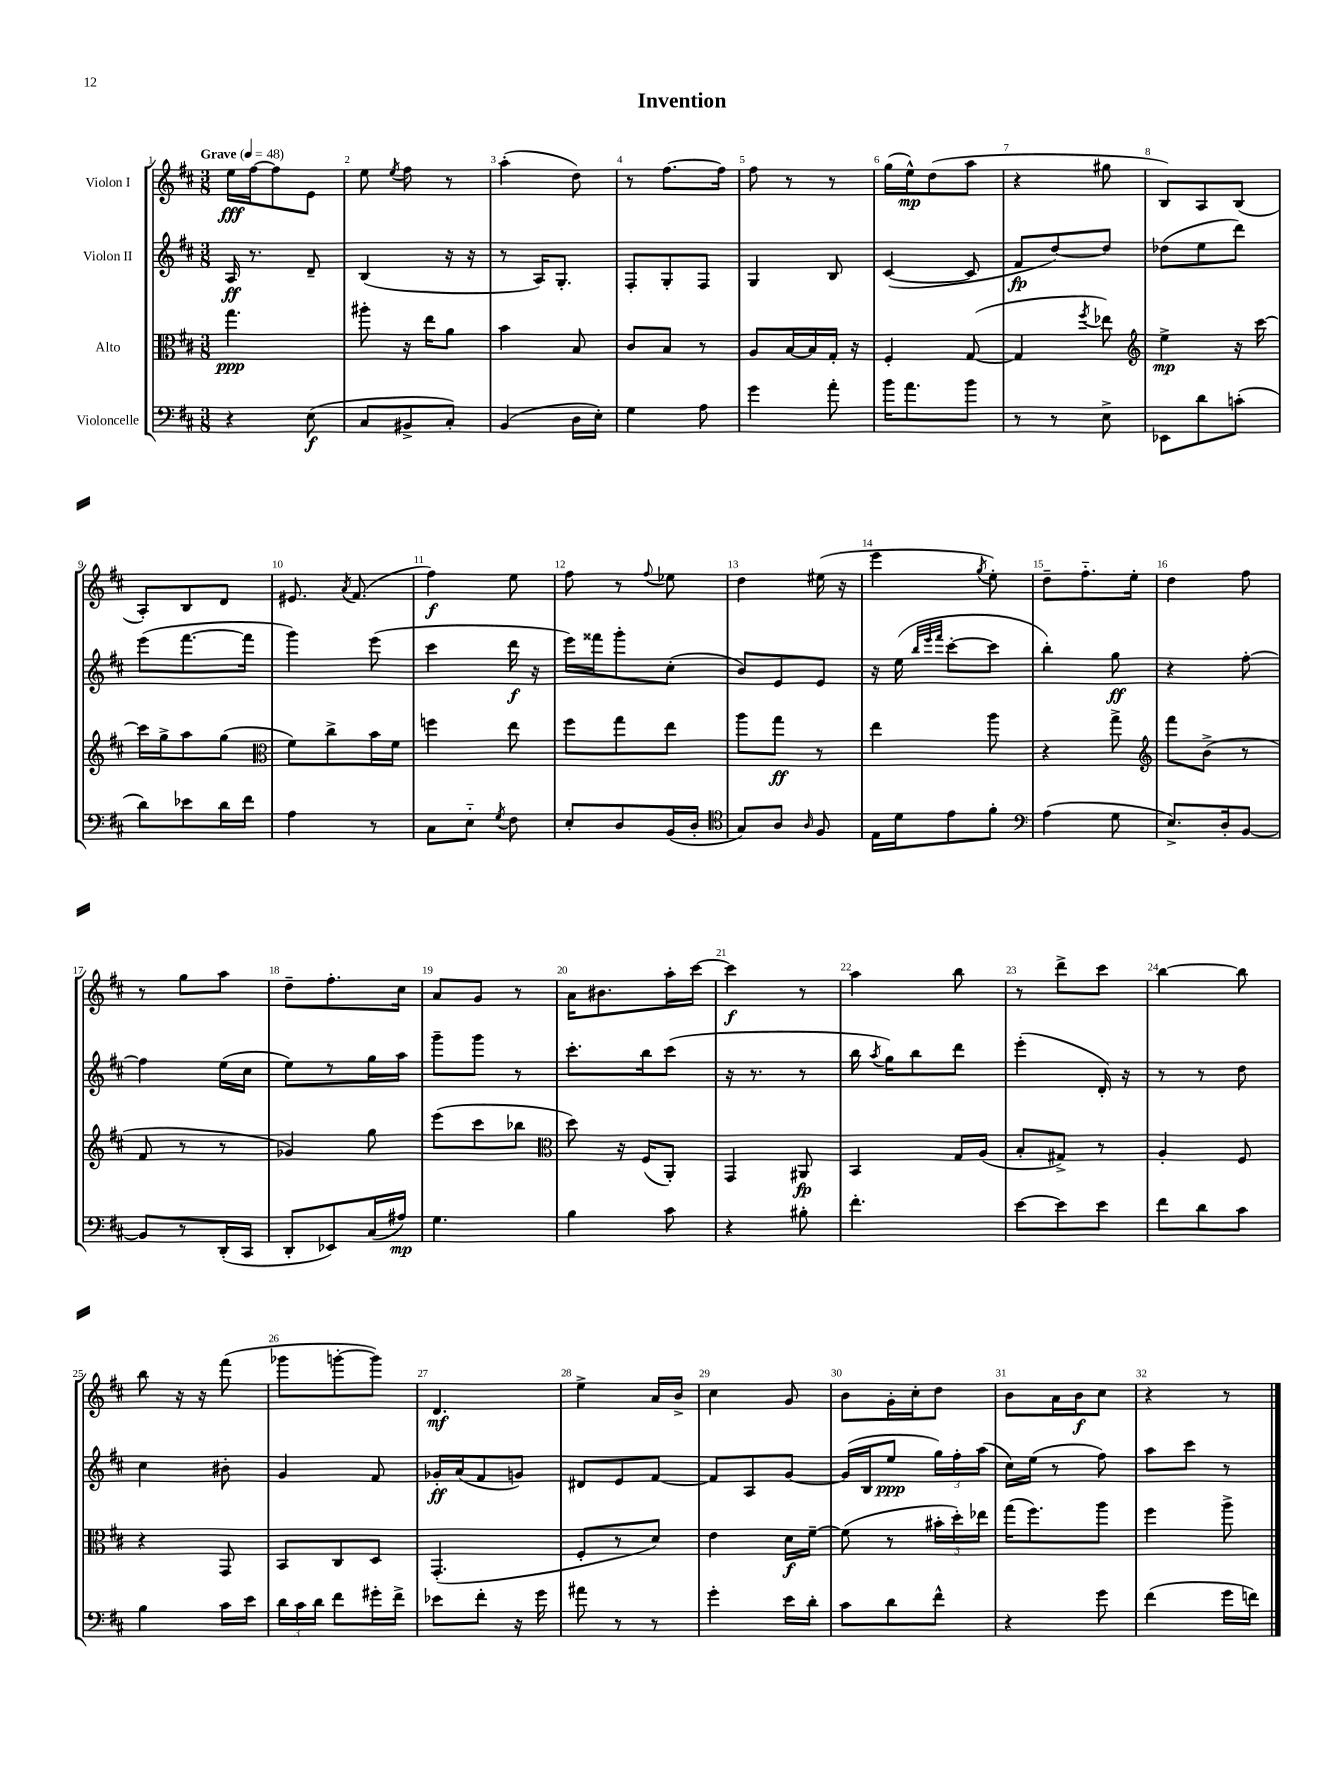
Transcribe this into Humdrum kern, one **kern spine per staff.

**kern	**kern	**kern	**kern
*staff4	*staff3	*staff2	*staff1
*clefF4	*clefC3	*clefG2	*clefG2
*k[f#c#]	*k[f#c#]	*k[f#c#]	*k[f#c#]
*M3/8	*M3/8	*M3/8	*M3/8
*MM48	*MM48	*MM48	*MM48
4r	4.gg	16A	16ee
.	.	8.r	[16ff#
.	.	.	8ff#]
(8E	.	8d~	8e
=	=	=	=
8C#	8aa#'	(4B	8ee
.	.	.	8qee
8BB#^	16r	.	8ff#
.	16ee	.	.
8C#')	8a	16r	8r
.	.	16r	.
=	=	=	=
(4BB	4b	8r	(4aa'
.	.	16A)	.
.	.	8.G'	.
16D	8B	.	8dd)
16E')	.	.	.
=	=	=	=
4G	8c#	8F#'	8r
.	8B	8G'	[8.ff#
8A	8r	8F#	.
.	.	.	16ff#]
=	=	=	=
4g	8A	4G	8ff#
.	[16B	.	8r
.	16B]	.	.
8a'	16G'	8B	8r
.	16r	.	.
=	=	=	=
16b	4F#'	([4c#	(16gg
8.a	.	.	16ee^^)
.	.	.	(8dd
8b	([8G	8c#]	8aa
=	=	=	=
8r	4G]	8f#	4r
8r	.	[8dd)	.
.	8qff#	.	.
8E^	8ee-)	8dd]	8gg#
=	=	=	=
*	*clefG2	*	*
8EE-	4ee^	(8dd-	8B)
8d	.	8ee	8A
(8c'	16r	8ddd)	(8B
.	[16ccc#	.	.
=	=	=	=
8d)	16ccc#]	(8eee	8A')
.	16gg^	.	.
8e-	8aa	[8.fff#	8B
16d	(8gg	.	8d
16f#	.	16fff#]	.
=	=	=	=
*	*clefC3	*	*
4A	8f#)	4ggg)	8.e#
.	8cc#^	.	.
.	.	.	8qa
.	.	.	(8.f#
8r	16b	(8eee	.
.	16f#	.	.
=	=	=	=
8C#	4ff	4ccc#	4ff#)
8E'~	.	.	.
8qG	.	.	.
8F#	8ee	16ddd	8ee
.	.	16r	.
=	=	=	=
8E'	8ff#	16eee)	8ff#
.	.	16fff##	.
8D	8gg	8ggg'	8r
.	.	.	8qqff#
(16BB	8ee	(8cc#'	8ee-
16D'	.	.	.
=	=	=	=
*clefC4	*	*	*
8G)	8aa	8b)	4dd
8A	8gg	8e	.
16qqA	.	.	.
8F#	8r	8e	(16ee#
.	.	.	16r
=	=	=	=
16E	4ee	16r	4eee
16d	.	(16ee	.
.	.	32qqbb	.
.	.	32qqeee	.
.	.	32qqfff#	.
8e	.	[8ccc#'	.
.	.	.	8qgg
8f#'	8aa	8ccc#]	8ee')
=	=	=	=
*clefF4	*	*	*
(4A	4r	4bb')	8dd~
.	.	.	8.ff#'~
8G	8gg^	8gg	.
.	.	.	16ee'
=	=	=	=
*	*clefG2	*	*
8.E^)	8fff#	4r	4dd
.	(8b^	.	.
16D'	.	.	.
[8BB	8r	[8ff#'	8ff#
=	=	=	=
8BB]	8f#	4ff#]	8r
8r	8r	.	8gg
(16DD'	8r	(16ee	8aa
16CC#	.	16cc#	.
=	=	=	=
8DD'	4g-)	8ee)	8dd~
8EE-)	.	8r	8.ff#'
(16C#	8gg	16gg	.
16A#)	.	16aa	16cc#
=	=	=	=
4.G	(8eee	8ggg~	8a
.	8ccc#	8ggg	8g
.	8bb-	8r	8r
=	=	=	=
*	*clefC3	*	*
4B	8dd)	8.ccc#'	16a
.	.	.	8.b#
.	16r	.	.
.	(16F#	16bb	.
8c#	8AA')	(8ccc#	16aa'
.	.	.	[16ccc#
=	=	=	=
4r	4GG	16r	4ccc#]
.	.	8.r	.
8B#'	8AA#	8r	8r
=	=	=	=
4.f#'	4BB	16bb	4aa
.	.	8qaa	.
.	.	16gg)	.
.	.	8bb	.
.	16G	8ddd	8bb
.	(16A	.	.
=	=	=	=
[8e	8B'	(4eee'	8r
8e]	8G#^)	.	8ddd^
8e	8r	16d')	8ccc#
.	.	16r	.
=	=	=	=
8f#	4A'	8r	[4bb
8d	.	8r	.
8c#	8F#	8dd	8bb]
=	=	=	=
4B	4r	4cc#	8bb
.	.	.	16r
.	.	.	16r
16c#	8GG	8b#'	(8fff#
16e	.	.	.
=	=	=	=
24d	8BB	4g	8ggg-
24c#	.	.	.
24d	.	.	.
8f#	8C#	.	[8ggg'
16g#'	8D	8f#	8ggg])
16f#^	.	.	.
=	=	=	=
8e-	(4.GG'	16g-'	4.d
.	.	(16a	.
8f#'	.	8f#	.
16r	.	8g)	.
16g	.	.	.
=	=	=	=
8a#	8F#'	8d#	4ee^
8r	8r	8e	.
8r	8d)	[8f#	16a
.	.	.	16b^
=	=	=	=
4g'	4e	8f#]	4cc#
.	.	8A	.
16e	16d	[8g	8g
16d'	[16f#~	.	.
=	=	=	=
8c#	(8f#]	(16g]	8b
.	.	16B	.
8d	8r	8ee	16g'
.	.	.	16cc#'
8f#^^	24b#'	24gg)	8dd
.	24dd')	24ff#'	.
.	24ee-	(24aa	.
=	=	=	=
4r	(16gg	16cc#)	8b
.	8.ff#)	(16ee	.
.	.	8r	16a
.	.	.	16b
8g	8aa	8ff#)	8cc#
=	=	=	=
(4f#	4ff#	8aa	4r
.	.	8ccc#	.
16g	8aa^	8r	8r
16f)	.	.	.
==	==	==	==
*-	*-	*-	*-
